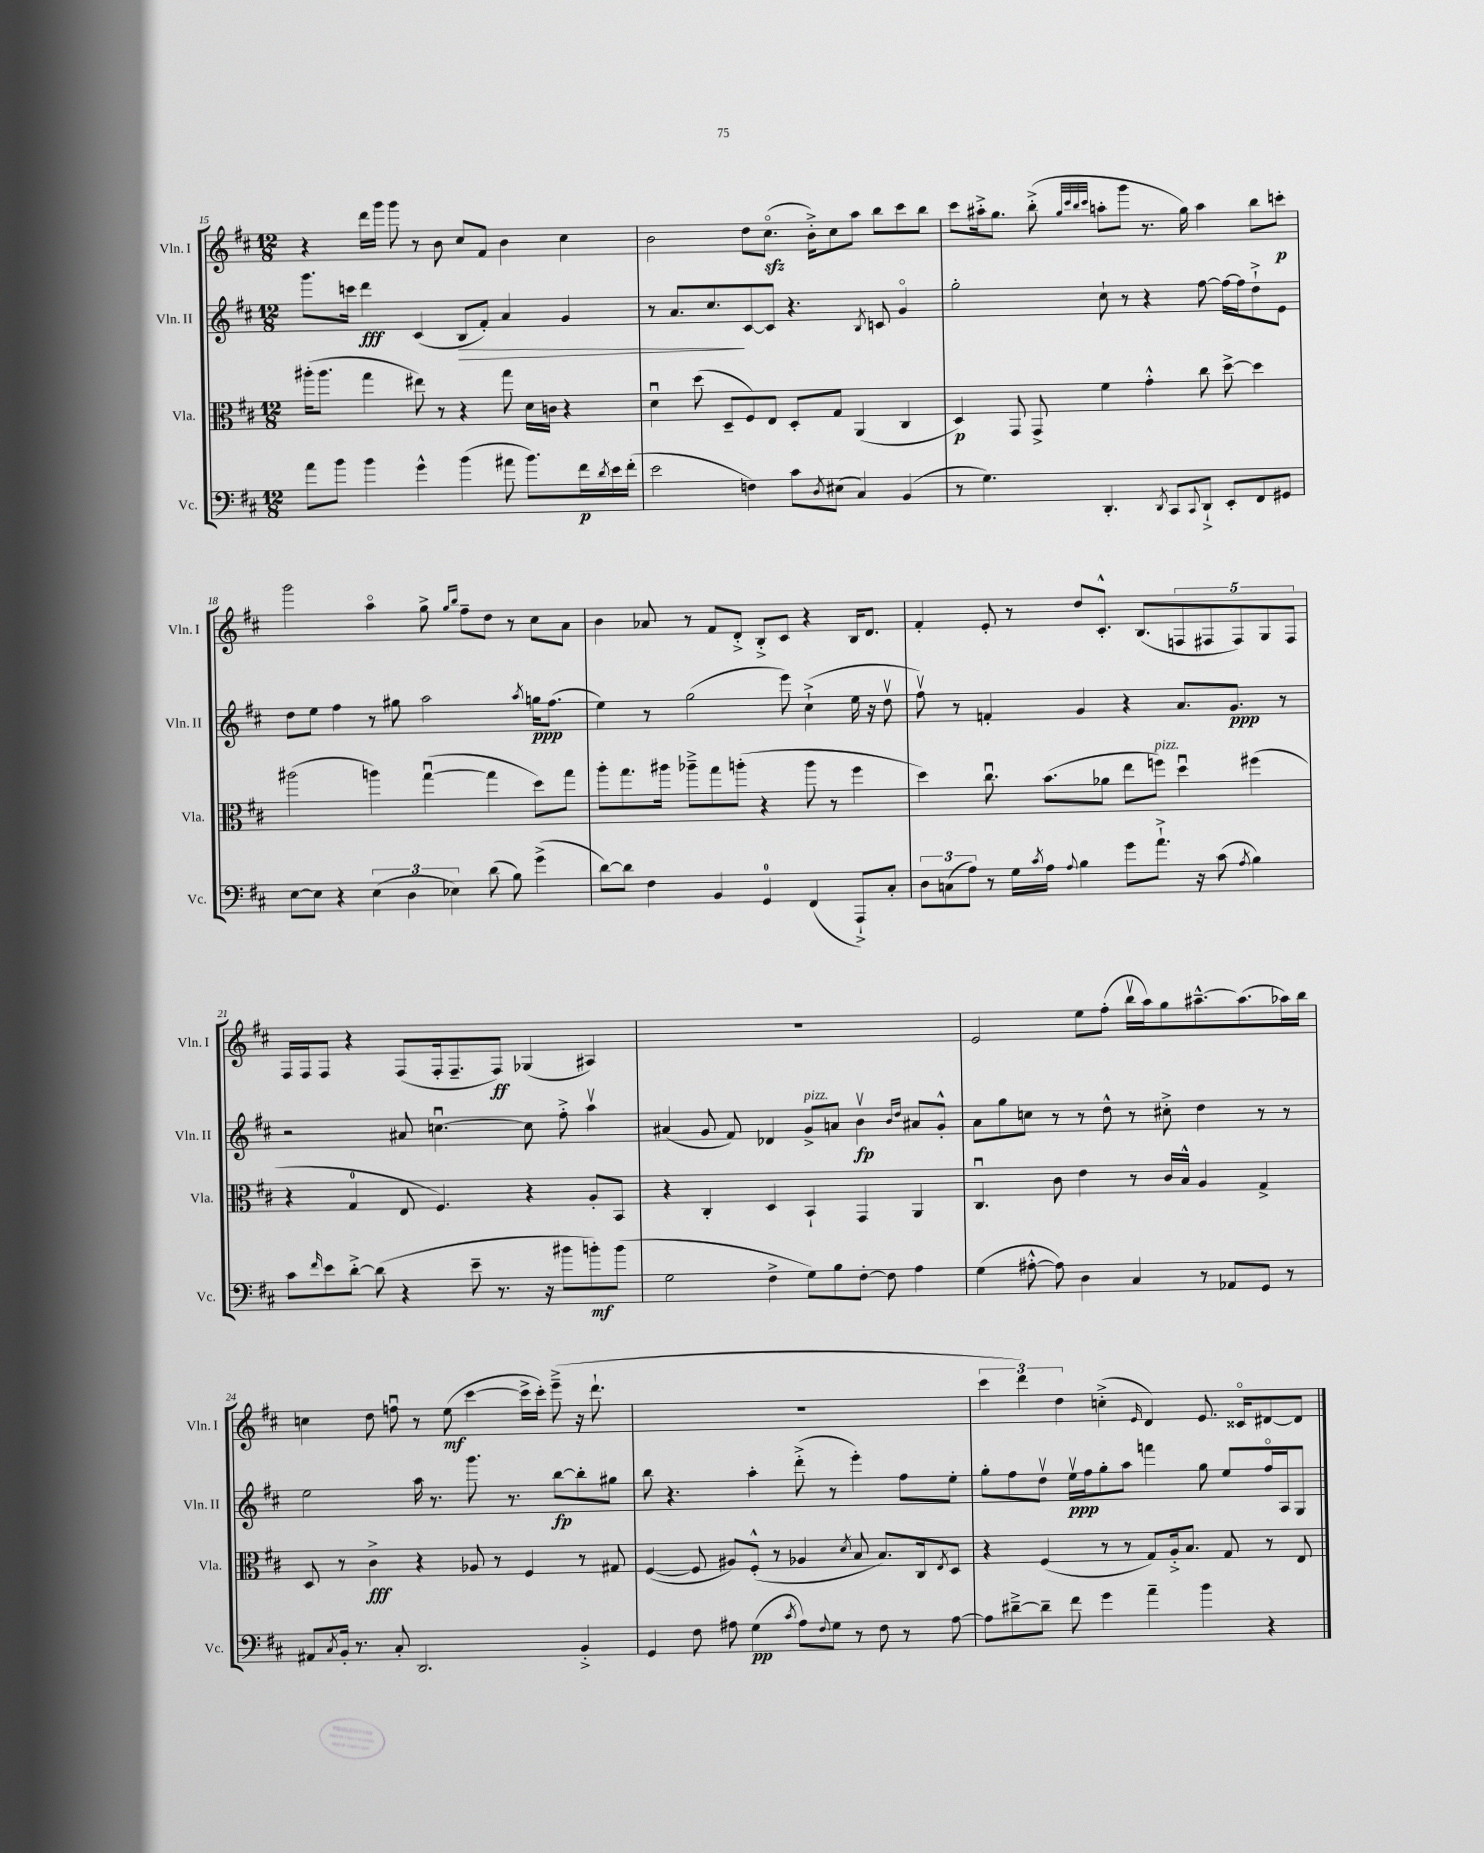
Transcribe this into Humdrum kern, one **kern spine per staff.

**kern	**kern	**kern	**kern
*staff4	*staff3	*staff2	*staff1
*clefF4	*clefC3	*clefG2	*clefG2
*k[f#c#]	*k[f#c#]	*k[f#c#]	*k[f#c#]
*M12/8	*M12/8	*M12/8	*M12/8
8a	(16aa#'	8.ggg	4r
.	8.aa#	.	.
8b	.	.	.
.	.	16ccc	.
4b	4gg	4ddd	16ddd
.	.	.	16ggg
.	.	.	8ggg
4g^^	8ee#)	(4c#	8r
.	8r	.	8b
(4b	4r	8B	8cc#
.	.	8f#')	8f#
8a#	8gg	4a	4b
8.b)	16d	.	.
.	16c	.	.
.	4r	4g	4cc#
16f#	.	.	.
8qd	.	.	.
16e	.	.	.
(16f#'	.	.	.
=	=	=	=
2e	4du	8r	2b
.	.	8.a	.
.	(8dd	.	.
.	.	8.cc#	.
.	8D~	.	.
4F)	8F#)	[8c#	8dd
.	8E	8c#]	(8.cc#o
8c#	8D'	4.r	.
.	.	.	16b'^)
8qD	.	.	.
(8E#	8G	.	8cc#
4C#)	(4AA	.	8aa
.	.	8qB	.
.	.	8c	8bb
(4BB	4C#	4go	8ccc#
.	.	.	8bb
=	=	=	=
8r	4D)	2gg'	8ccc#
4.G)	.	.	16aa#'^
.	.	.	8.gg
.	8GG	.	.
.	8GG^	.	(8bb'^
.	.	.	32qqgg
.	.	.	32qqccc#
.	.	.	32qqbb
.	.	.	32qqccc#
4.DD'	4f#	8cc#`	8aa'
.	.	8r	8ggg
.	4g'^^	4r	8.r
8qDD	.	.	.
8CC#	.	.	.
.	.	.	16gg)
8qqCC#	.	.	.
8DD`^	8cc#	[8ff#	4aa
8EE'	[8dd^	16ff#_	.
.	.	16ff#]	.
8FF#	4dd]	8dd`^	8bb
8GG#	.	8e	8ccc'
=	=	=	=
[8E	(2aa#	8dd	2ggg
8E]	.	8ee	.
4r	.	4ff#	.
(6E	4aa)	8r	4aao
.	.	8gg#	.
6D	.	.	.
.	([4ggu	2aa	8gg^
6E-)	.	.	.
.	.	.	16qqgg
.	.	.	16qqbb
.	.	.	8ff#~
(8d	4gg]	.	8dd
8B)	.	.	8r
.	.	8qaa	.
(4g^	8dd)	16gg	8cc#
.	.	(8.ff#	.
.	8gg	.	8a
=	=	=	=
[8d)	8aa'	4ee)	4b
8d]	8.gg	.	.
4F#	.	8r	8a-
.	16aa#	.	.
.	8aa-~^	(2gg	8r
4BB	8gg	.	8f#
.	(8aa'	.	8d'^
4GG	4r	.	8B'^
.	.	8eee)	8c#
(4FF#	8aa	(4cc#`^	4r
.	8r	.	.
8AAA`^)	4ff#	16ee	16B
.	.	16r	8.d
8C#'	.	8ddv	.
=	=	=	=
12D	4dd)	8ff#v)	4f#'
(12C	.	.	.
.	.	8r	.
12A)	.	.	.
8r	8.cc#u	4f'	8e'
16G	.	.	8r
8qc#	.	.	.
16A	(8.b	.	.
8qqA	.	.	.
4B	.	4g	8dd
.	8a-	.	8.c#'^^
8g	8ee	4r	.
.	.	.	(8.B
8.a`^	8ff)	.	.
.	4ddu	8.a	10F
16r	.	.	.
.	.	.	10F#
(8c#	.	.	.
.	.	8.g	.
.	.	.	10F#)
8qA	.	.	.
4B)	(4ff#	.	.
.	.	.	10G
.	.	8r	.
.	.	.	10F#
=	=	=	=
8c#	4r	2r	16F#
.	.	.	16F#
16qqf#	.	.	.
8e	.	.	8F#
[8d'^	4G	.	4r
(8d]	.	.	.
4r	8E	8a#	(8F#
.	4.F#)	[4.ccu	16F#'
.	.	.	8.F#~
8e~	.	.	.
8.r	.	.	8F#)
.	4r	8cc]	(4G-
16r	.	.	.
8b#	.	8ff#'^	.
8b')	8A'	4aav	4A#)
(8b	8BB	.	.
=	=	=	=
2G	4r	(4a#	1.r
.	4C#'	8g	.
.	.	8f#)	.
4F#^	4D	4d-	.
8G)	4BB`	8g^	.
8B	.	8a	.
[8F#'	4GG	4bv	.
8F#]	.	.	.
.	.	16qqb	.
.	.	16qqdd	.
4A	4AA	8a#	.
.	.	8g'^^	.
=	=	=	=
(4G	4.C#u	8a	2e
.	.	8gg	.
[8A#'^^	.	8cc	.
8A#])	8c#	8r	.
4D	4e	8r	8ee
.	.	8dd^^	(8ff#'
4C#	8r	8r	16bbv
.	.	.	16aa)
.	16c#	8cc#'^	8gg
.	16B^^	.	.
8r	4A	4dd	[8.aa#~^^
8AA-	.	.	.
.	.	.	(8.aa#]
8GG	4G^	8r	.
8r	.	8r	16aa-)
.	.	.	16bb
=	=	=	=
8AA#	8D	2ee	4cc
8qC#	.	.	.
16BB'	8r	.	.
8.r	.	.	.
.	4c#^	.	8dd
8C#'	.	.	8ffu
2.DD	4r	16aa	8r
.	.	8.r	.
.	.	.	(8ee
.	8A-	8.ggg	[4ccc#
.	8r	.	.
.	.	8.r	.
.	4F#	.	16ccc#^]
.	.	.	16ccc#')
.	.	[8bb	(8eee~^
4BB'^	8r	8bb']	16r
.	.	.	8.ddd`
.	8G#	8gg#	.
=	=	=	=
4GG	([4F#	8bb	1.r
.	.	4.r	.
8F#	8F#]	.	.
8A#	8A#)	.	.
(4G	(8F#'^^	4aa'	.
.	8r	.	.
8qc#	.	.	.
8A#)	4A-	(8ddd'^	.
8qqF#	.	.	.
8G	.	8r	.
.	8qd	.	.
8r	8B	4eee')	.
8F#	8.B)	.	.
8r	.	8ff#	.
.	16C#	.	.
.	8qE	.	.
[8A#	8D	8ee'	.
=	=	=	=
8A#]	4r	8gg'	6ccc#
[8d#~^	.	8ff#	.
.	.	.	6ddd)
8d#~]	(4F#	8ddv	.
.	.	.	6dd
8f#	.	16eev	.
.	.	16ff#	.
4g	8r	8gg'	(4cc'^
.	8r	8aa	.
.	.	.	16qqe
4a~	8G)	4fff	4d)
.	16A'^	.	.
.	8.B	.	.
4b	.	8gg	8.e
.	8G	8ee	.
.	.	.	16c##o
4r	8r	16ff#o	[8d#
.	.	16A	.
.	8E	8G	8d#]
==	==	==	==
*-	*-	*-	*-
